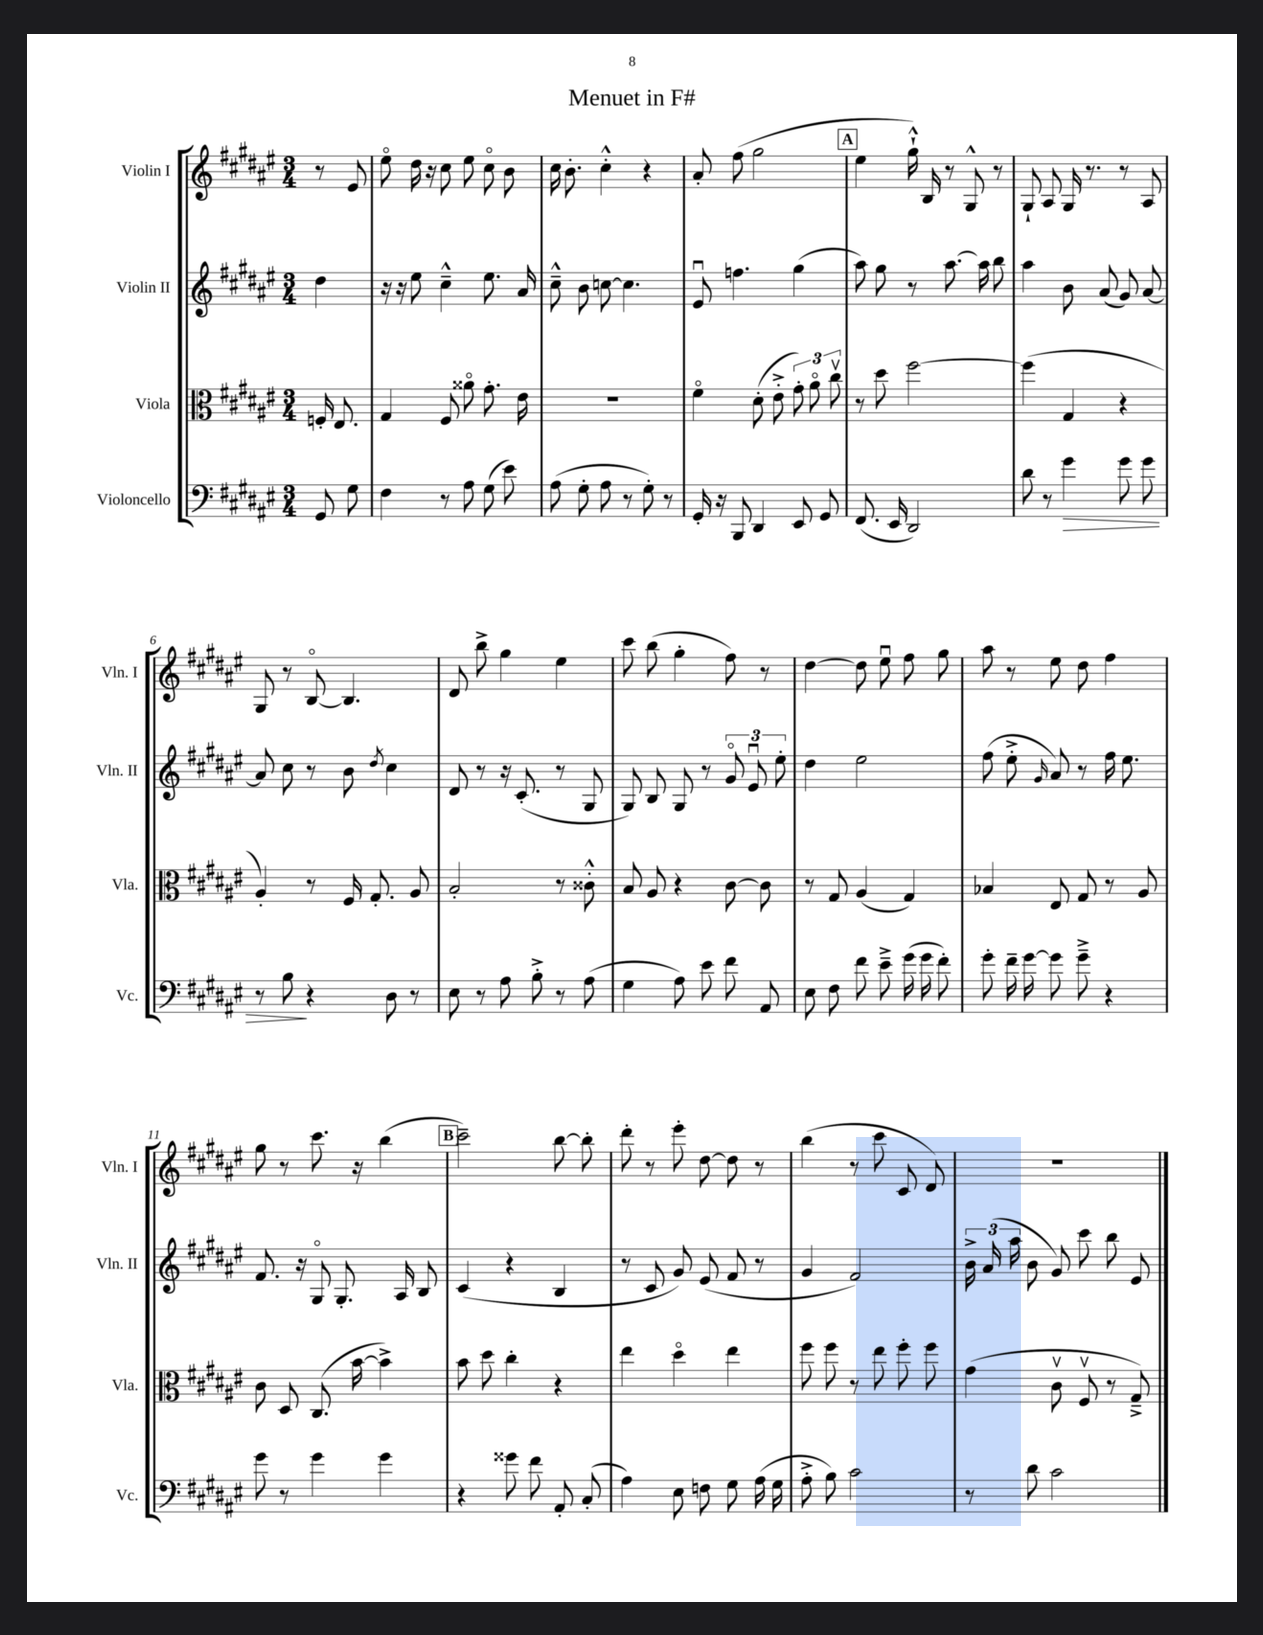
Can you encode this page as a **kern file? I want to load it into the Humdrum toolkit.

**kern	**kern	**kern	**kern
*staff4	*staff3	*staff2	*staff1
*clefF4	*clefC3	*clefG2	*clefG2
*k[f#c#g#d#a#e#]	*k[f#c#g#d#a#e#]	*k[f#c#g#d#a#e#]	*k[f#c#g#d#a#e#]
*M3/4	*M3/4	*M3/4	*M3/4
8GG#	16F'	4dd#	8r
.	8.E#	.	.
8G#	.	.	8e#
=	=	=	=
4F#	4G#	16r	8ee#o
.	.	16r	.
.	.	8ee#	16dd#
.	.	.	16r
8r	8F#	4cc#~^^	8cc#
8A#	8a##o	.	8ee#
(8G#	8.g#'	8.ee#	8cc#o
8e#)	.	.	8b
.	16e#	16a#	.
=	=	=	=
(8A#	2.r	8cc#~^^	16cc#
.	.	.	8.b'
8G#'	.	8b	.
8A#	.	[8cc	4cc#'^^
8r	.	4.cc]	.
8G#')	.	.	4r
8r	.	.	.
=	=	=	=
16GG#'	4f#o	8e#u	8a#'
16r	.	.	.
8BBB	.	4.ff	(8ff#
4DD#	(8d#'	.	2gg#
.	8e#'^	.	.
8EE#	12g#')	(4gg#	.
.	12a#o	.	.
8GG#	.	.	.
.	12cc#v	.	.
=	=	=	=
(8.FF#	8r	8aa#)	4ee#
.	8dd#	8gg#	.
16EE#	.	.	.
2DD#)	[2ff#	8r	16gg#`^^)
.	.	.	16B
.	.	[8.aa#	8r
.	.	.	8G#^^
.	.	16aa#]	.
.	.	8bb	8r
=	=	=	=
8d#	(4ff#]	4aa#	8G#`
8r	.	.	8A#
4g#	4G#	8b	16G#
.	.	.	8.r
.	.	(8a#	.
8g#	4r	8g#)	8r
8g#	.	[8a#	8A#
=	=	=	=
8r	4A#')	8a#]	8G#
8B	.	8cc#	8r
4r	8r	8r	[8Bo
.	16F#	8b	4.B]
.	8.G#'	.	.
.	.	8qdd#	.
8D#	.	4cc#	.
8r	8A#	.	.
=	=	=	=
8E#	2B'	8d#	8d#
8r	.	8r	8bb^
8A#	.	16r	4gg#
.	.	(8.c#'	.
8B'^	.	.	.
8r	8r	8r	4ee#
(8A#	8c##'^^	8G#	.
=	=	=	=
4G#	8B	8G#)	8ccc#
.	8A#	8B	(8bb
8A#)	4r	8G#	4gg#'
8e#	.	8r	.
8f#	[8c#	12g#o	8ff#)
.	.	12e#u	.
8AA#	8c#]	.	8r
.	.	12ee#'	.
=	=	=	=
8E#	8r	4dd#	[4dd#
8F#	8G#	.	.
8f#	(4A#	2ee#	8dd#]
8e#~^	.	.	8ee#u
(16g#	4G#)	.	8ff#
16g#	.	.	.
8f#')	.	.	8gg#
=	=	=	=
8g#'	4B-	(8ff#	8aa#
16f#~	.	8ee#'^	8r
[16g#	.	.	.
.	.	16qqg#	.
8g#]	8E#	8a#)	8ee#
8g#~^	8G#	8r	8dd#
4r	8r	16ff#	4ff#
.	.	8.ee#	.
.	8A#	.	.
=	=	=	=
8g#	8c#	8.f#	8gg#
8r	8D#	.	8r
.	.	16r	.
4g#	(8.C#	8G#o	8.ccc#
.	.	8.G#'	.
.	[16b	.	16r
4g#	4b^])	.	(4bb
.	.	16A#	.
.	.	8B	.
=	=	=	=
4r	8b	(4c#	2ccc#~)
.	8dd#	.	.
8g##	4cc#'	4r	.
8f#	.	.	.
8AA#'	4r	4B	[8bb
(8C#'	.	.	8bb']
=	=	=	=
4A#)	4ee#	8r	8ddd#'
.	.	8c#	8r
8E#	4dd#o	8g#)	8eee#'
8F	.	(8e#	[8dd#
8G#	4ee#	8f#	8dd#]
(16A#	.	8r	8r
16G#	.	.	.
=	=	=	=
8A#'^	8ff#	4g#	(4bb
8B)	8ff#	.	.
2c#	8r	2f#)	8r
.	8ee#	.	8ccc#
.	8ff#'	.	8c#
.	8ff#	.	8d#)
=	=	=	=
8r	(4g#	24b^	2.r
.	.	(24a#	.
.	.	24aa#	.
8d#	.	8b	.
2c#	8c#v	8g#)	.
.	8F#v	8ccc#	.
.	8r	8bb	.
.	8G#~^)	8e#	.
==	==	==	==
*-	*-	*-	*-
